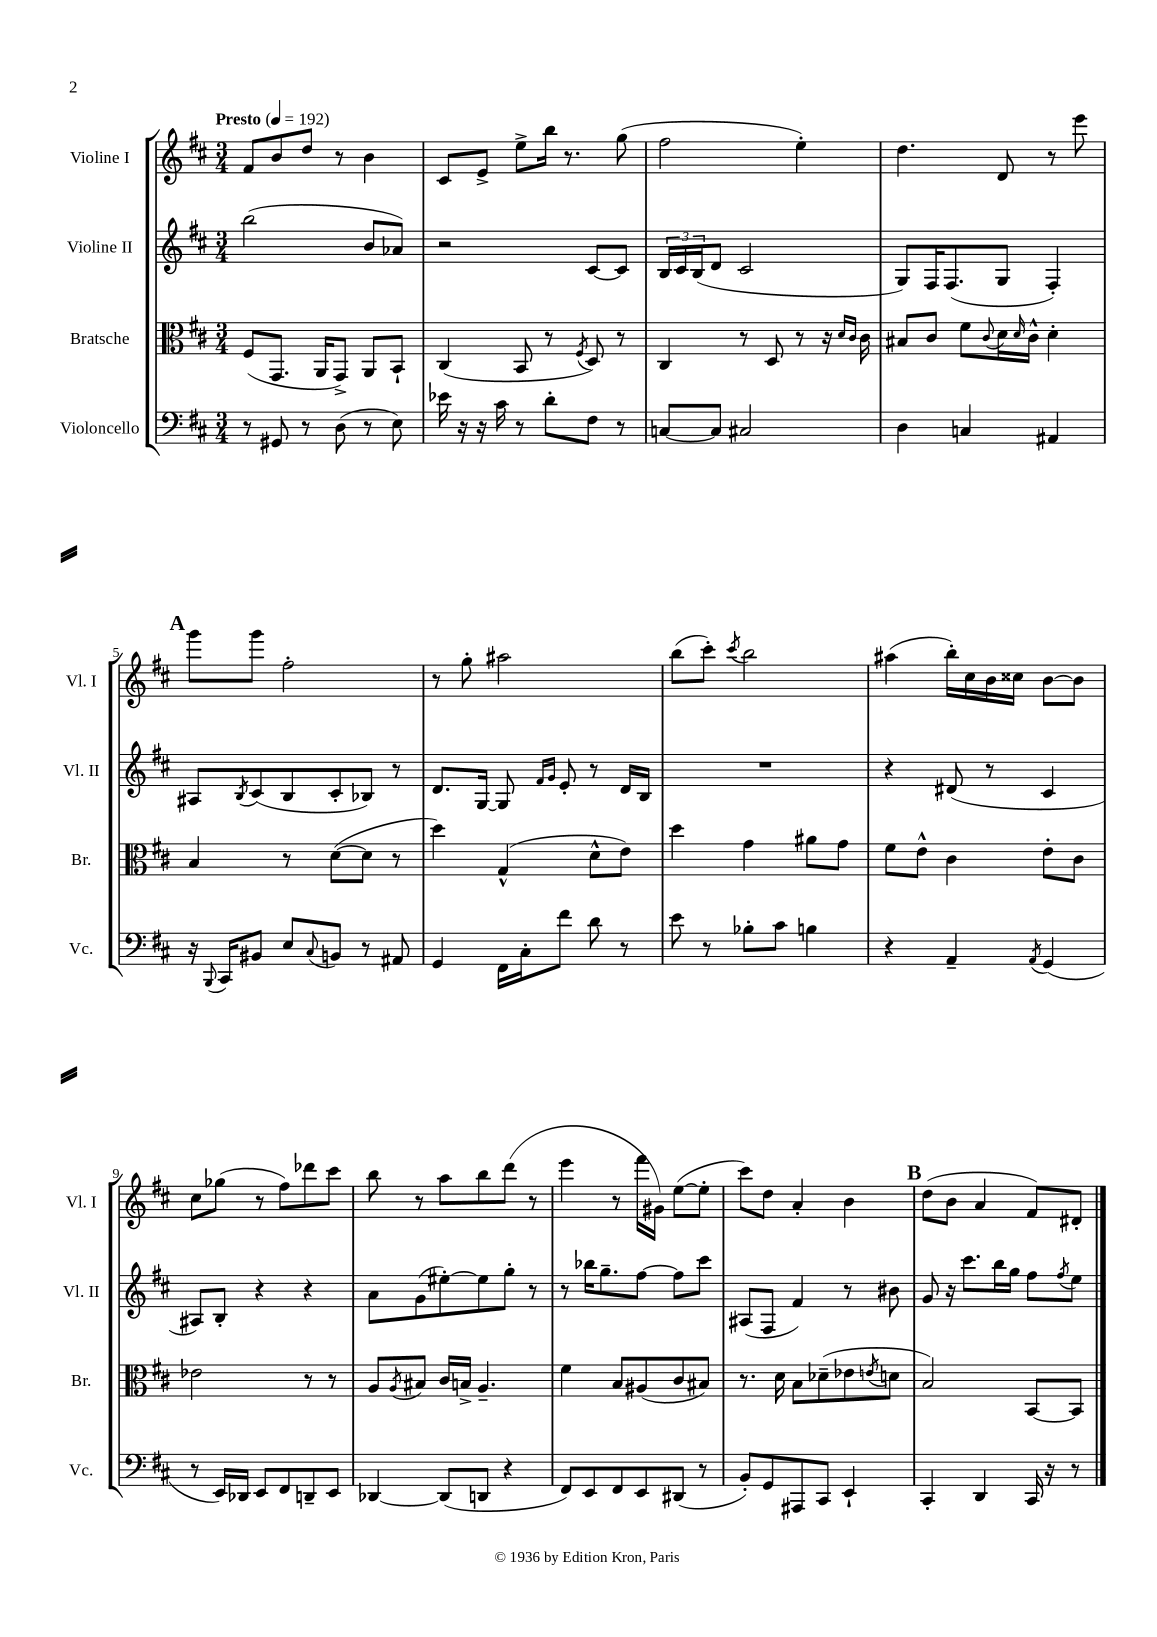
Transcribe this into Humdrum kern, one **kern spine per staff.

**kern	**kern	**kern	**kern
*part4	*part3	*part2	*part1
*staff4	*staff3	*staff2	*staff1
*I"Violoncello	*I"Bratsche	*I"Violine II	*I"Violine I
*I'Vc.	*I'Br.	*I'Vl. II	*I'Vl. I
*clefF4	*clefC3	*clefG2	*clefG2
*k[f#c#]	*k[f#c#]	*k[f#c#]	*k[f#c#]
*M3/4	*M3/4	*M3/4	*M3/4
*MM192	*MM192	*MM192	*MM192
=1	=1	=1	=1
!	!	!	!LO:TX:a:B:t=Presto
8r	(8F#/L	(2bb\	8f#/L
8GG#X/	8.GG/J	.	8b/
8r	.	.	8dd/J
.	16AA/KL	.	.
(8D\	8GG^/J)	.	8r
8r	8AA/L	8b/L	4b\
8E\)	8BB`/J	8a-X/J)	.
=2	=2	=2	=2
16e-X\	(4C#/	2r	8c#/L
16r	.	.	.
16r	.	.	8e^/J
16c#\	.	.	.
8r	8BB/	.	8ee^\L
8d'\L	8r	.	16bb\Jk
.	.	.	8.r
.	8qF#/	.	.
8F#\J	8D/)	[8c#/L	.
8r	8r	8c#/J]	(8gg\
=3	=3	=3	=3
[8Cn/L	4C#/	24B/LL	2ff#\
.	.	24c#/	.
.	.	(24B/J	.
8C/J]	.	8d/J	.
2C#X/	8r	2c#/	.
.	8D/	.	.
.	8r	.	4ee'\)
.	16r	.	.
.	16qqd/LL	.	.
.	16qqc#/JJ	.	.
.	16c#\	.	.
=4	=4	=4	=4
4D\	8B#X/L	8G/L)	4.dd\
.	8c#/J	16F#/K	.
.	.	(8.F#/	.
4Cn/	8f#\L	.	.
.	8qqc#/	.	.
.	16d\L	8G/J	8d/
.	16qqd/	.	.
.	16c#^^\JJ	.	.
4AA#X/	4d'\	4F#'/)	8r
.	.	.	8eee\
!!LO:LB:g=z
!!LO:REH:place=s1:t=A
=5	=5	=5	=5
16r	4B/	8A#X/L	8ggg\L
8qqBBB/	.	.	.
16CC#/KL	.	.	.
.	.	8qB/	.
8BB#X/J	.	(8c#/	8ggg\J
8E/L	8r	8B/	2ff#'\
8qqC#/	.	.	.
8BBn/J	([8d\L	8c#'/	.
8r	8d\J]	8B-X/J)	.
8AA#X/	8r	8r	.
=6	=6	=6	=6
4GG/	4dd\)	8.d/L	8r
.	.	.	8gg'\
.	.	[16G/Jk	.
16FF#\LL	(4G^^/	8G/]	2aa#X\
16C#'\J	.	.	.
.	.	16qqf#/LL	.
.	.	16qqg/JJ	.
8f#\J	.	8e'/	.
8d\	8d^^\L	8r	.
8r	8e\J)	16d/LL	.
.	.	16B/JJ	.
=7	=7	=7	=7
8e\	4dd\	2.r	(8bb\L
8r	.	.	8ccc#'\J)
.	.	.	8qccc#/
8B-X'\L	4g\	.	2bb\
8c#\J	.	.	.
4Bn\	8a#X\L	.	.
.	8g\J	.	.
=8	=8	=8	=8
4r	8f#\L	4r	(4aa#X\
.	8e^^\J	.	.
4AA~/	4c#\	(8d#X/	16bb'\LL)
.	.	.	16cc#\
.	.	8r	16b\
.	.	.	16cc##X\JJ
8qAA/	.	.	.
(4GG/	8e'\L	4c#/	[8b\L
.	8c#\J	.	8b\J]
!!LO:LB:g=z
=9	=9	=9	=9
8r	2e-X\	8A#X/L)	8cc#\L
16EE/LL)	.	8B'/J	(8gg-X\J
16DD-X/JJ	.	.	.
8EE/L	.	4r	8r
8FF#/	.	.	8ff#\L)
8DDn~/	8r	4r	8ddd-X\
8EE/J	8r	.	8ccc#\J
=10	=10	=10	=10
[4DD-X/	8A/L	8a\L	8bb\
.	8qA/	.	.
.	8B#X/J	(8g\	8r
(8DD-/L]	16c#/LL	[8ee#X'\)	8aa\L
.	16Bn^/JJ	.	.
8DDn/J	4.A~/	8ee#\]	8bb\
4r	.	8gg'\J	(8ddd\J
.	.	8r	8r
=11	=11	=11	=11
8FF#/L)	4f#\	8r	4eee\
8EE/	.	16bb-X\KL	.
.	.	8.gg~\	.
8FF#/	8B/L	.	8r
8EE/	(8A#X/	[8ff#\J	16fff#\LL
.	.	.	16g#X\JJ)
(8DD#X/J	8c#/	8ff#\L]	([8ee\L
8r	8B#X/J)	8ccc#\J	8ee'\J]
=12	=12	=12	=12
8BB'/L)	8.r	(8A#X/L	8ccc#\L)
8GG/	.	8F#/J	8dd\J
.	16d\	.	.
8AAA#X/	8B\L	4f#/)	4a'/
8CC#/J	(8d-X~\	.	.
4EE`/	8e-X\	8r	4b\
.	8qen/	.	.
.	8dn\J	8b#X\	.
!!LO:REH:place=s1:t=B
=13	=13	=13	=13
4CC#'/	2B/)	8g/	(8dd\L
.	.	16r	8b\J
.	.	8.ccc#\L	.
4DD/	.	.	4a/
.	.	16bb\L	.
.	.	16gg\JJ	.
16CC#/	[8BB/L	8ff#\L	8f#/L)
16r	.	.	.
.	.	8qff#/	.
8r	8BB/J]	8ee\J	8d#X'/J
==	==	==	==
*-	*-	*-	*-
